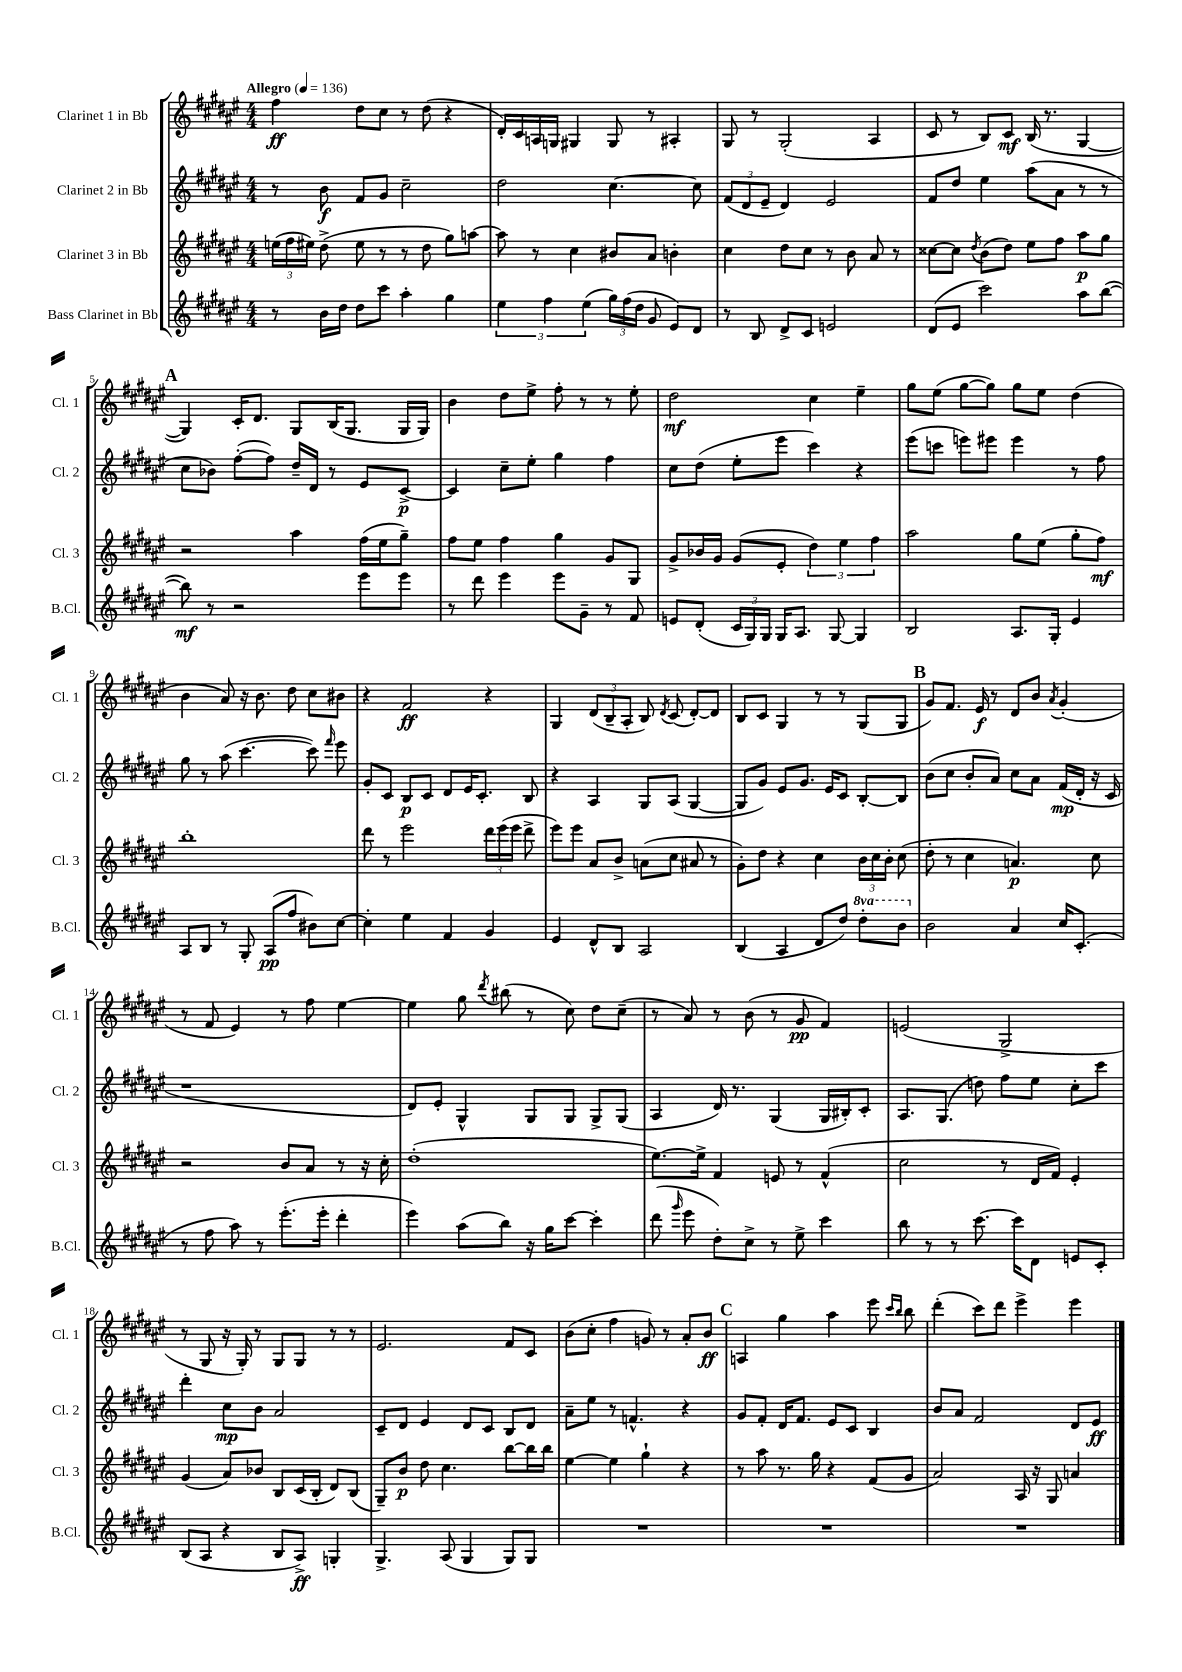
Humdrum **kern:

**kern	**kern	**kern	**kern
*staff4	*staff3	*staff2	*staff1
*clefG2	*clefG2	*clefG2	*clefG2
*k[f#c#g#d#a#e#]	*k[f#c#g#d#a#e#]	*k[f#c#g#d#a#e#]	*k[f#c#g#d#a#e#]
*M4/4	*M4/4	*M4/4	*M4/4
*MM136	*MM136	*MM136	*MM136
8r	(24ee\LL	8r	4ff#\
.	24ff#\	.	.
.	24ee#\JJ)	.	.
16b\LL	(8dd#^\	8b\	.
16dd#\JJ	.	.	.
8dd#\L	8ee#\	8f#/L	8dd#\L
8ccc#\J	8r	8g#/J	8cc#\J
4aa#'\	8r	2cc#~\	8r
.	8dd#\	.	(8dd#\
4gg#\	8gg#\L)	.	4r
.	[8aa\J	.	.
=	=	=	=
6ee#\	8aa\]	2dd#\	16d#'/LL)
.	.	.	16c#/
.	8r	.	16A/
6ff#\	.	.	.
.	.	.	16G/JJ
.	4cc#\	.	4G#/
(6ee#\	.	.	.
24gg#\LL)	8b#/L	[4.cc#\	8G#/
(24ff#\	.	.	.
24dd#\JJ	.	.	.
8g#/	8a#/J	.	8r
8e#/L)	4b'\	.	4A#'/
8d#/J	.	8cc#\]	.
=	=	=	=
8r	4cc#\	(12f#/L	8G#/
.	.	12d#/	.
8B/	.	.	8r
.	.	12e#~/J	.
8d#^/L	8dd#\L	4d#/)	(2G#'/
8c#/J	8cc#\J	.	.
2e/	8r	2e#/	.
.	8b\	.	.
.	8a#/	.	4A#/
.	8r	.	.
=	=	=	=
(8d#/L	[8cc##\L	8f#/L	8c#/
8e#/J	8cc##\]J	8dd#/J	8r
.	8qdd#/	.	.
2ccc#\)	(8b\L	4ee#\	8B/L)
.	8dd#\J)	.	8c#/J
.	8ee#\L	(8aa#\L	(16B/
.	.	.	8.r
.	8ff#\J	8a#\J	.
8aa#\L	8aa#\L	8r	[4G#/
([8bb\J	8gg#\J	8r	.
=	=	=	=
8bb\])	2r	8cc#\L	4G#/])
8r	.	8b-\J)	.
2r	.	([8ff#'\L	16c#'/LK
.	.	.	8.d#/J
.	.	8ff#\]J)	.
.	4aa#\	16dd#~/LL	8G#/L
.	.	16d#/JJ	.
.	.	8r	(16B/K
.	.	.	8.G#/J
8eee#\L	(16ff#\LL	8e#/L	.
.	16ee#\J	.	.
8eee#\J	8gg#~\J)	[8c#^/J	16G#/LL
.	.	.	16G#/JJ)
=	=	=	=
8r	8ff#\L	4c#/]	4b\
8ddd#\	8ee#\J	.	.
4eee#\	4ff#\	8cc#~\L	8dd#\L
.	.	8ee#'\J	8ee#^\J
8eee#\L	4gg#\	4gg#\	8ff#'\
8g#~\J	.	.	8r
8r	8g#/L	4ff#\	8r
8f#/	8G#/J	.	8ee#'\
=	=	=	=
8e/L	8g#^/L	8cc#\L	2dd#\
(8d#'/J	16b-/L	(8dd#\J	.
.	16g#/JJ	.	.
24c#/LL	(8g#/L	8ee#'\L	.
24G#/)	.	.	.
24G#/JJ	.	.	.
16G#/LK	8e#'/J	8eee#\J	.
8.A#/J	.	.	.
.	6dd#\)	4ccc#\)	4cc#\
[8G#/	.	.	.
.	6ee#\	.	.
4G#/]	.	4r	4ee#~\
.	6ff#\	.	.
=	=	=	=
2B/	2aa#\	(8eee#\L	8gg#\L
.	.	8ccc\J	(8ee#\J
.	.	8eee\L)	[8gg#\L
.	.	8eee#\J	8gg#\]J)
8.A#/L	8gg#\L	4eee#\	8gg#\L
.	(8ee#\J	.	8ee#\J
16G#'/Jk	.	.	.
4e#/	8gg#'\L	8r	(4dd#\
.	8ff#\J)	8ff#\	.
=	=	=	=
8A#/L	1bb'	8gg#\	4b\
8B/J	.	8r	.
8r	.	(8aa#\	8a#/)
8G#'/	.	[4.ccc#\	16r
.	.	.	8.b\
(8A#/L	.	.	.
8ff#/J	.	.	8dd#\
8b#\L)	.	8ccc#\])	8cc#\L
.	.	16qqfff#/	.
[8cc#\J	.	8eee#\	8b#\J
=	=	=	=
4cc#'\]	8ddd#\	8g#'/L	4r
.	8r	8c#/J	.
4ee#\	2eee#\	8B/L	2f#/
.	.	8c#/J	.
4f#/	.	8d#/L	.
.	.	16e#/K	.
.	.	8.c#'/J	.
4g#/	24ddd#\LL	.	4r
.	(24eee#\	.	.
.	24eee#\JJ	.	.
.	8ddd#^\	8B/	.
=	=	=	=
4e#/	8eee#\L)	4r	4G#/
.	8eee#\J	.	.
8d#^^/L	8a#/L	4A#/	(12d#/L
.	.	.	12B~/
8B/J	8b^/J	.	.
.	.	.	12A#'/J
2A#/	(8a\L	8G#/L	8B/)
.	.	.	8qd#/
.	8cc#\J	(8A#/J	(8c#/
.	8a#/	[4G#/	[8d#'/L)
.	8r	.	8d#/]J
=	=	=	=
(4B/	8g#'\L)	8G#/]L	8B/L
.	8dd#\J	8g#/J)	8c#/J
4A#/	4r	8e#/L	4G#/
.	.	8.g#/J	.
8d#/L	4cc#\	.	8r
.	.	16e#/LK	.
8dd#/J)	.	8c#/J	8r
8ddd#'\L	24b\LL	[8B'/L	(8G#/L
.	24cc#\	.	.
.	24b'\JJ	.	.
8bb\J	(8cc#\	8B/]J	8G#/J
=	=	=	=
2b\	8dd#'\	(8b\L	8g#/L)
.	8r	8cc#\J	8.f#/J
.	4cc#\	8b'/L	.
.	.	.	16e#/
.	.	8a#/J)	8r
4a#/	4.a/)	8cc#\L	8d#/L
.	.	8a#\J	8b/J
.	.	.	8qa#/
16cc#/LK	.	(16f#/LL	(4g#'/
(8.c#'/J	.	16d#'/JJ	.
.	8cc#\	16r	.
.	.	16c#/	.
=	=	=	=
8r	2r	1r	8r
8ff#\	.	.	8f#/
8aa#\)	.	.	4e#/)
8r	.	.	.
(8.eee#'\L	8b/L	.	8r
.	8a#/J	.	8ff#\
16eee#'\Jk	.	.	.
4ddd#'\	8r	.	[4ee#\
.	16r	.	.
.	16cc#'\	.	.
=	=	=	=
4eee#\)	(1dd#'	8d#/L)	4ee#\]
.	.	8e#'/J	.
(8aa#\L	.	4G#^^/	8gg#\
.	.	.	8qddd#/
8bb\J)	.	.	(8bb#\
16r	.	8G#/L	8r
16gg#\LK	.	.	.
[8ccc#\J	.	8G#/J	8cc#\)
4ccc#'\]	.	8G#^/L	8dd#\L
.	.	(8G#/J	(8cc#~\J
=	=	=	=
(8ddd#\	[8.ee#\L)	4A#/	8r
16qqggg#/	.	.	.
8eee#\	.	.	8a#/)
.	16ee#^\]Jk	.	.
8dd#'\L)	4f#/	16d#/)	8r
.	.	8.r	.
8cc#^\J	.	.	(8b\
8r	8e/	(4G#/	8r
8ee#^\	8r	.	8g#/
4ccc#\	(4f#^^/	16G#/LL	4f#/)
.	.	16B#'/J)	.
.	.	8c#'/J	.
=	=	=	=
8bb\	2cc#\	8.A#/L	(2e/
8r	.	.	.
.	.	(8.G#/J	.
8r	.	.	.
[8.ccc#\	.	8dd\)	.
.	8r	8ff#\L	2G#^/
16ccc#\]LK	.	.	.
8d#\J	16d#/LL	8ee#\J	.
.	16f#/JJ)	.	.
8e/L	4e#'/	8cc#'\L	.
8c#'/J	.	8ccc#\J	.
=	=	=	=
(8B/L	(4g#/	4ddd#'\	8r
8A#/J	.	.	8G#/
4r	8a#/L)	8cc#\L	16r
.	.	.	16G#'/)
.	8b-/J	8b\J	8r
8B/L	8B/L	2a#/	8G#/L
8A#^/J)	(16c#/L	.	8G#/J
.	16B'/JJ	.	.
4G'/	8d#/L)	.	8r
.	(8B/J	.	8r
=	=	=	=
4.G#^/	8G#~/L)	8c#~/L	2.e#/
.	8b/J	8d#/J	.
.	8dd#\	4e#/	.
(8A#/	4.cc#\	.	.
4G#/	.	8d#/L	.
.	.	8c#/J	.
8G#/L)	[8bb\L	8B/L	8f#/L
8G#/J	16bb\]L	8d#/J	8c#/J
.	16bb\JJ	.	.
=	=	=	=
1r	[4ee#\	8a#~\L	(8b\L
.	.	8ee#\J	8cc#'\J
.	4ee#\]	8r	4ff#\
.	.	4.f^^/	.
.	4gg#`\	.	8g/)
.	.	.	8r
.	4r	4r	8a#'/L
.	.	.	8b/J
=	=	=	=
1r	8r	8g#/L	4A/
.	8aa#\	8f#'/J	.
.	8.r	16d#/LK	4gg#\
.	.	8.f#/J	.
.	16gg#\	.	.
.	4r	8e#/L	4aa#\
.	.	8c#/J	.
.	(8f#/L	4B/	8eee#\
.	.	.	16qqccc#/LL
.	.	.	16qqbb/JJ
.	8g#/J	.	8bb\
=	=	=	=
1r	2a#/)	8b/L	(4ddd#'\
.	.	8a#/J	.
.	.	2f#/	8ccc#\L)
.	.	.	8ddd#\J
.	16A#/	.	4eee#^\
.	16r	.	.
.	8G#/	.	.
.	4a/	8d#/L	4eee#\
.	.	8e#/J	.
==	==	==	==
*-	*-	*-	*-
